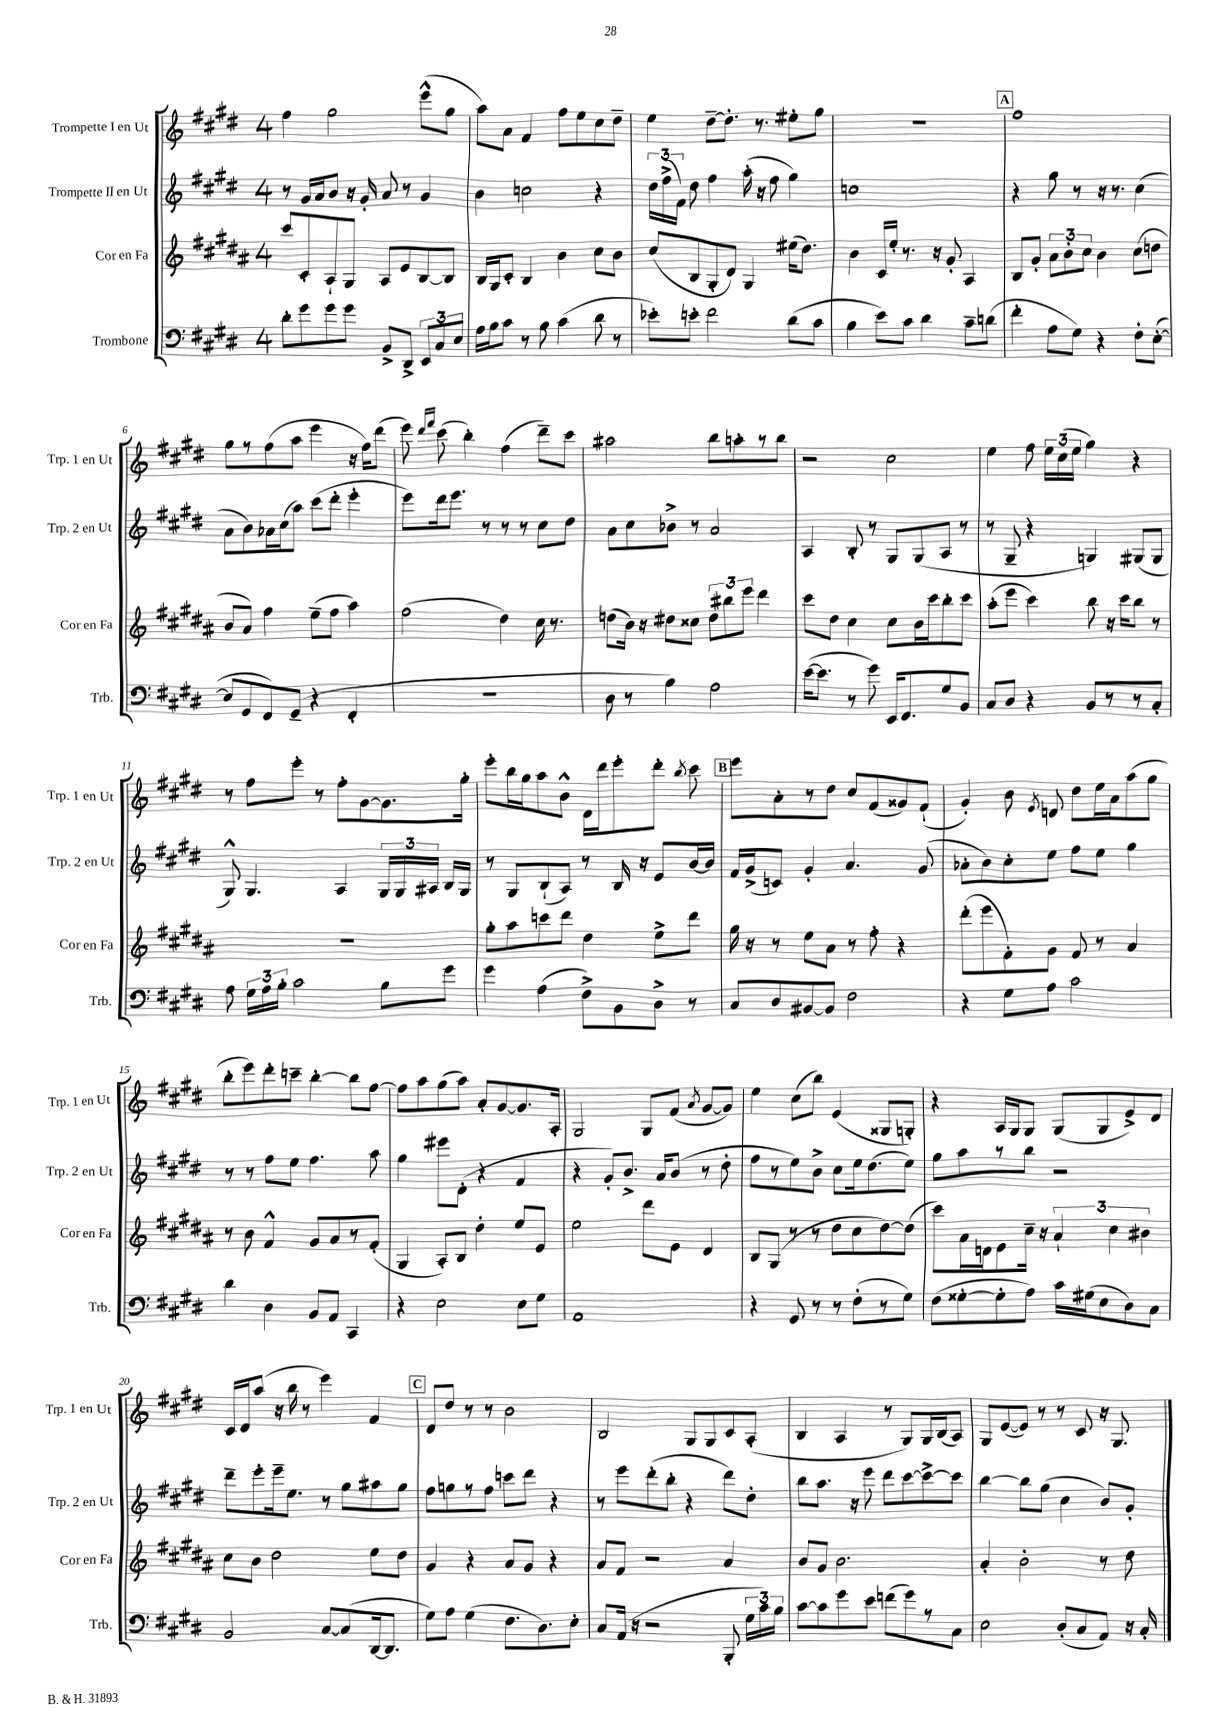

**kern	**kern	**kern	**kern
*staff4	*staff3	*staff2	*staff1
*clefF4	*clefG2	*clefG2	*clefG2
*k[f#c#g#d#]	*k[f#c#g#d#a#]	*k[f#c#g#d#]	*k[f#c#g#d#]
*M4/4	*M4/4	*M4/4	*M4/4
8d#'\L	8ccc#/L	8r	4ff#\
8g#\	8c#'/	16g#/LL	.
.	.	16a/J	.
8g#\	8A#`/	8b/J	2gg#\
8g#\J	8G#/J	16r	.
.	.	16g#'/	.
8BB^/L	8A#/L	8a/	.
8DD#^/J	8e/	8r	.
12EE/L	[8B/	4g#/	(8eee^^\L
12C#/	.	.	.
.	8B/]J	.	8gg#\J
12E/J	.	.	.
=	=	=	=
16A\LL	16B/LL	4b\	8aa\L)
16B\J	16G#/J	.	.
8c#\J	8c#'/J	.	8a\J
8r	4B/	2cc\	4f#/
8B\	.	.	.
(4c#\	4b\	.	8ff#\L
.	.	.	8ee\
8d#\	8cc#\L	4r	8cc#\
8r	8b\J	.	8dd#~\J
=	=	=	=
8e-'\L)	(8cc#/L	24dd#\LL	4ee\
.	.	(24ff#^\	.
.	.	24f#\JJ)	.
8e'\J	8B/	8dd#\	.
2f#\	8G#'/	4ff#\	[8dd#~\L
.	8d#/J)	.	8.dd#'\]J
.	4G#/	(16aa'\	.
.	.	16r	8.r
.	.	8ff#\	.
(8d#\L	(16ee#\LK	4gg#\)	8ee#'\L
.	8.dd#\J)	.	.
8c#\J	.	.	8gg#\J
=	=	=	=
4B\	4b\	1cc	1r
8e\L)	16c#/LL	.	.
.	16ee'/JJ	.	.
8c#\J	8.r	.	.
4d#\	.	.	.
.	16r	.	.
.	8g#'/	.	.
8c#~\L	4A#/	.	.
(8d\J	.	.	.
=	=	=	=
4f#'\	8B/L	4r	1ff#
.	8g#'/J	.	.
8A\L	12a#\L	8gg#\	.
.	12b'\	.	.
8G#\J)	.	8r	.
.	12cc#\J	.	.
4r	4b\	16r	.
.	.	8.r	.
8F#'\L	(8cc#\L	(4cc#\	.
([8E'\J	8dd\J	.	.
=	=	=	=
8E/]L	8b/L	8a\L	8gg#\L
8GG#/	8a#/J)	8b\)	8r
8FF#/)	4ff#\	16a-\L	(8ff#\
.	.	(16cc#\J	.
(8GG#~/J	.	8aa\J)	8aa\J
4r	(8ee~\L	(8ccc#\L	4eee\
.	8ff#\J	8ddd#'\J	.
4FF#'/	4aa#\)	4eee'\	16r
.	.	.	16ff#\LK)
.	.	.	(8ddd#\J
=	=	=	=
1r	(2ff#\	8eee\L)	8eee\)
.	.	.	16qqddd#/LL
.	.	.	16qqfff#/JJ
.	.	16ddd#\k	(8ccc#\
.	.	8.eee\J	.
.	.	.	4bb'\)
.	.	8r	.
.	4dd#\)	8r	(4ff#\
.	.	8r	.
.	16cc#\	8cc#\L	8ddd#~\L)
.	8.r	.	.
.	.	8dd#\J	8ccc#\J
=	=	=	=
8D#\	(8dd\L	8a\L	2aa#\
8r	16b\Jk)	8cc#\	.
.	16r	.	.
4B\)	8dd#\L	8b-^\J	.
.	8cc##\J	8r	.
2A\	12dd#\L	2a/	8bb\L
.	12bb#\	.	.
.	.	.	8aa'\
.	12eee\J	.	.
.	4ddd#\	.	8r
.	.	.	8bb\J
=	=	=	=
([16e\LK	8ccc#\L	4A/	2r
8.e\]J	.	.	.
.	8dd#\J	.	.
8r	4cc#\	8B'/	.
8g#\)	.	8r	.
16EE/LK	8cc#\L	8G#/L	2cc#\
8.FF#/	.	.	.
.	16b\L	(8G#/	.
.	16ccc#\J	.	.
8G#/	8bb'\	8A/J	.
8BB/J	8ccc#\J	8r	.
=	=	=	=
8C#/L	(8aa#'\L	8r	4ee\
8D#/J	8eee\J	8G#~/	.
4r	4ccc#\)	4r	8ff#\
.	.	.	24ee\LL
.	.	.	(24cc#\
.	.	.	24ee\JJ
8BB/L	8bb\	4G/)	4gg#\)
8r	16r	.	.
.	16ccc#\LK	.	.
8r	8bb\J	(8G#/L	4r
8C#'/J	8r	8G#/J	.
=	=	=	=
8A\	1r	8G#^^/)	8r
24G#\LL	.	4.G#/	8ff#\L
24A\	.	.	.
24B'\JJ	.	.	.
2c#\	.	.	8eee'\J
.	.	.	8r
.	.	4A/	8ff#'\L
.	.	.	[8g#\
8B\L	.	24G#/LL	8.g#\]
.	.	24G#/	.
.	.	24A#/JJ	.
8g#\J	.	16B/LL	.
.	.	16G#/JJ	16gg#'\Jk
=	=	=	=
4g#\	8gg#'\L	8r	8eee'\L
.	8aa#\	8G#/L	16bb\L
.	.	.	16gg#\J
(4A\	8ccc\	(8B`/	8aa\
.	8ddd#\J	8A/J)	8b^^\J
8F#^\L)	4dd#\	8r	16d#\LL
.	.	.	16ddd#\J
8BB\	.	16B/	8eee'\
.	.	16r	.
8D#^\J	8ee^\L	8e/L	8ddd#'\J
.	.	.	8qbb/
8r	8ddd#\J	[16b/L	8ccc#\
.	.	16b/]JJ	.
=	=	=	=
8C#/L	16gg#\	16f#/LL	8eee\L
.	16r	(16g#^/J	.
8D#/	8r	8c/J)	8a'\
[8BB#/	8ee\L	4g#'/	8r
8BB#/]J	8a#\J	.	8dd#\J
2F#\	8r	4.a/	8cc#/L
.	8ff#'\	.	(8f#/
.	4r	.	8g##/)
.	.	(8g#/	(8f#`/J
=	=	=	=
4r	(8ddd#'\L	8a-'\L	4g#'/)
.	8eee\	8b\)	.
8G#\L	8f#'\)	8cc#'\	8b\
.	.	.	8qe/
8A\J	8g#\J	8ee\J	8d/
2c#\	8f#/	8ff#\L	8dd#\L
.	8r	8ee\J	16ee\L
.	.	.	16a\J
.	4a#/	4gg#\	(8aa\
.	.	.	8gg#\J
=	=	=	=
4d#\	8r	8r	8bb'\L
.	8b\	8r	8eee\)
4D#\	4f#^^/	8ff#\L	8ddd#'\
.	.	8ee\J	8ccc~\J
8BB/L	8g#/L	4.ff#\	[4bb'\
8AA/J	8a#/	.	.
4CC#/	8r	.	8bb\]L
.	(8f#'/J	8aa\	[8ff#\J
=	=	=	=
4r	4G#/	4gg#\	8ff#\]L
.	.	.	8aa\
2E\	8A#'/L)	8eee#\L	(8gg#\
.	8B/J	(8d#'\J	8aa\J)
.	4dd#'\	4r	8a'/L
.	.	.	[8g#/
8E\L	8ee/L	4f#/	8.g#/]
8G#\J	8e/J	.	.
.	.	.	16A'/Jk
=	=	=	=
1AA	2ee\	4r	2G#/
.	.	8g#'/L)	.
.	.	8.b^/J	.
.	8ddd#\L	.	8G#/L
.	.	16a/LK	.
.	8e\J	(8b/J	(8f#/J
.	.	.	8qa/
.	4d#/	8r	[8g#/L
.	.	8dd#'\	8g#/]J)
=	=	=	=
4r	8B/L	8ff#\L	4ee\
.	(8G#/J	8r	.
8GG#/	8r	8ee\)	(8cc#\L
8r	8r	8b^\J	8bb\J)
8r	8dd#\L	8cc#\L	(4e/
(8F#'\L	8cc#\	16ee\k	.
.	.	(8.dd#\	.
8r	[8dd#\)	.	8G##/L
8G#\J)	(8dd#\]J	8ee\J)	8G'/J)
=	=	=	=
(8F#\L	8ccc#\L)	8gg#\L	4r
[8G##'\	16a#\L	8aa\	.
.	16d\J	.	.
8G##'\]	8e\	8r	16A/LL
.	.	.	16G#/J
8A\J)	16cc#~\Jk	8bb\J	8G#/J
.	16r	.	.
16c#\LL	6a#`/	2r	(8G#/L
(16G#\J	.	.	.
8E\	.	.	8G#/
.	6cc#\	.	.
8D#\)	.	.	8e^/)
.	6b#\	.	.
8C#\J	.	.	8d#/J
=	=	=	=
2BB/	8cc#\L	8ddd#~\L	16c#/LL
.	.	.	16d#/J
.	8b\J	8eee'\	(8aa/J
.	2dd#\	16eee~\k	16r
.	.	8.ee\J	16bb\
.	.	.	8r
[8C#/L	.	8r	4eee\)
(8C#/]	.	8gg#\L	.
[16DD#/k	8ee\L	8aa#\	4f#/
8.DD#/]J	.	.	.
.	8dd#\J	8gg#\J	.
=	=	=	=
8G#\L)	4g#/	8ff#\L	8d#/L
8A\J	.	8gg\	8dd#/J
(4G#\	4r	8r	8r
.	.	8ff#\J	8r
8.F#\L	8a#/L	8ccc\L	2b\
.	8g#/J	8ddd#\J	.
8.D#\)	.	.	.
.	4r	4r	.
8E'\J	.	.	.
=	=	=	=
8C#/L	8a#/L	8r	2B/
(16AA/Jk	8f#/J	8eee\L	.
16r	.	.	.
2r	2r	(8ddd#'\	.
.	.	8bb'\J	.
.	.	4r	8G#/L
.	.	.	8G#/
8BBB'/	4a#/	8ddd#\L)	8c#/
24G#\LL	.	8dd#'\J	(8A'/J
24c#\)	.	.	.
24B\JJ	.	.	.
=	=	=	=
[8c#\L	8b/L	8bb\L	4B/
8c#\]	8g#/J	8.aa\J	.
8g#\	2.b\	.	4A/
.	.	16r	.
8e\J	.	8eee\	.
(8f\L	.	8ddd#\L	8r
8g#\)	.	[8ccc#\	8G#/L)
8r	.	8ccc#^\_	16G#/L
.	.	.	(16B/J
8C#\J	.	8ccc#\]J	8A/J)
=	=	=	=
2E\	4a#'/	[4bb\	8G#/L
.	.	.	([8e/
.	2b'\	8bb\]L	8e/]J)
.	.	(8gg#\J	8r
(8D#'/L	.	4cc#\	8r
8C#/	.	.	8c#/
8AA/J)	8r	8b/L)	16r
.	.	.	8.G#/
16r	8dd#\	8g#'/J	.
16C#'/	.	.	.
==	==	==	==
*-	*-	*-	*-
